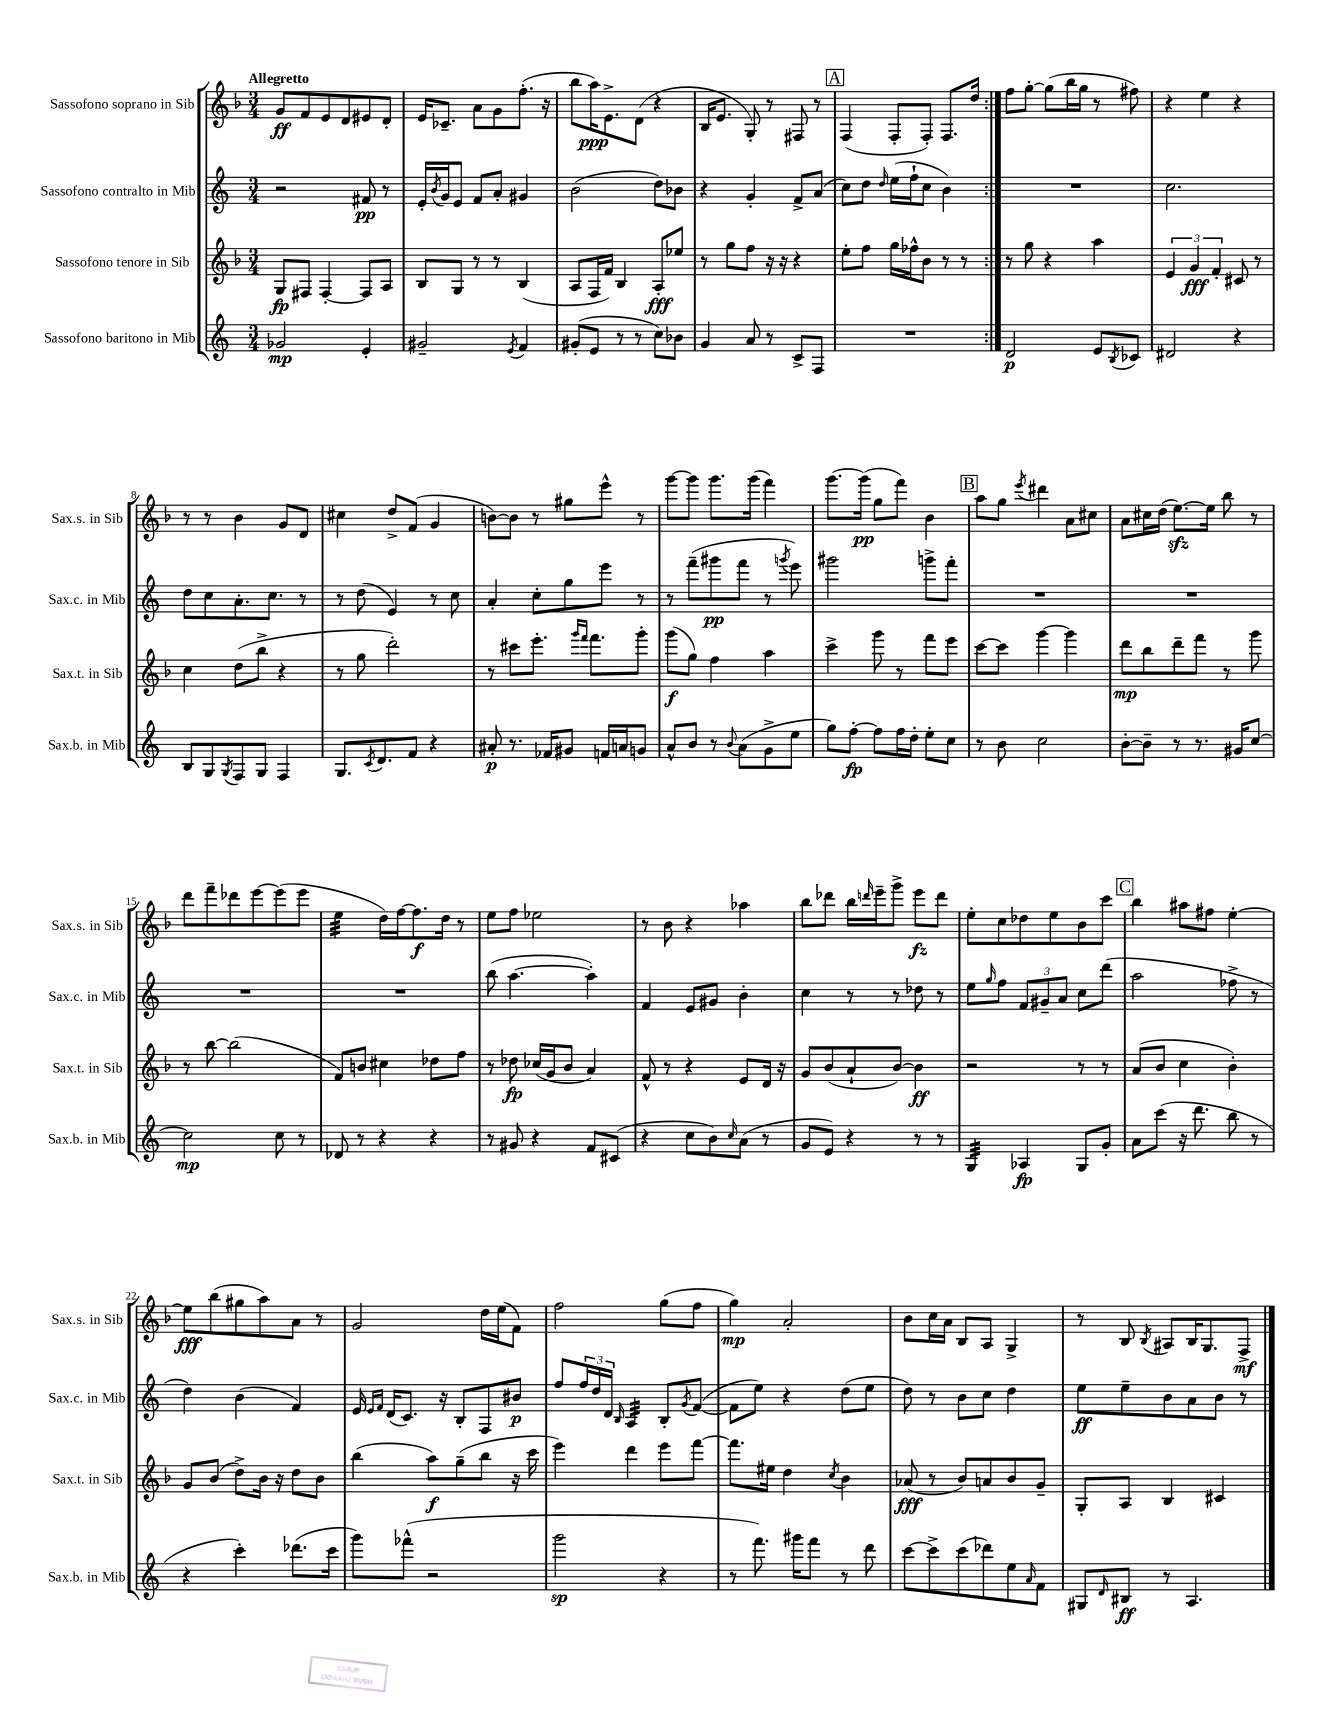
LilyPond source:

<<
\new StaffGroup <<
\new Staff = "s0" \with { instrumentName = "Sassofono soprano in Sib" shortInstrumentName = "Sax.s. in Sib" } {
    \clef treble \key f \major \numericTimeSignature \time 3/4 \tempo "Allegretto"
    \repeat volta 2 { g'8\ff f'8 e'8 d'8 eis'8 d'8-. |
    e'16 ces'8.-- a'8 g'8 f''8.-.( r16 |
    bes''8 a''16\ppp) e'8.-> d'8( r4 |
    bes16 e'8. g8-.) r8 fis8 r8 |
    \mark \markup { \box "A" } f4( f8-. f8-.) f8. d''16 | }
    f''8 g''8~-. g''8( bes''16 g''16 r8 fis''8) |
    r4 e''4 r4 |
    r8 r8 bes'4 g'8 d'8 |
    cis''4 d''8-> f'8( g'4 |
    b'8~) b'8 r8 gis''8 e'''8-^ r8 |
    g'''8~ g'''8 g'''8. g'''16( f'''4) |
    g'''8.~ g'''16\pp( g''8 f'''8) bes'4 |
    \mark \markup { \box "B" } a''8 g''8 \acciaccatura { e'''8 } dis'''4 a'8 cis''8 |
    a'8 cis''16 d''16( e''8.~\sfz) e''16 bes''8 r8 |
    d'''8 f'''8-- des'''8 e'''8~ e'''8( e'''8 |
    e''4:32 d''16) f''16~ f''8.\f d''16 r8 |
    e''8 f''8 ees''2 |
    r8 bes'8 r4 aes''4 |
    bes''8 des'''8 bes''16 \grace { d'''16 } e'''16-- g'''8-> e'''8\fz d'''8 |
    e''8-. c''8 des''8 e''8 bes'8 c'''8 |
    \mark \markup { \box "C" } bes''4 ais''8 fis''8 e''4~-. |
    e''8\fff bes''8( gis''8 a''8) a'8 r8 |
    g'2 d''16 e''16( f'8) |
    f''2 g''8( f''8 |
    g''4\mp) a'2-. |
    bes'8 c''16 a'16 bes8 a8 g4-> |
    r8 bes8 \acciaccatura { bes8 } ais8 bes16 g8. f8->\mf \bar "|." |
}
\new Staff = "s1" \with { instrumentName = "Sassofono contralto in Mib" shortInstrumentName = "Sax.c. in Mib" } {
    \clef treble \key c \major \numericTimeSignature \time 3/4
    \repeat volta 2 { r2 fis'8\pp r8 |
    e'16-. \acciaccatura { b'8 } g'16 e'8 f'8 a'8-. gis'4 |
    b'2( d''8) bes'8 |
    r4 g'4-. f'8-> a'8( |
    \mark \markup { \box "A" } c''8) d''8 \grace { d''16 } e''16( f''16-! c''8 b'4) | }
    R2. |
    c''2. |
    d''8 c''8 a'8.-. c''8. r8 |
    r8 d''8( e'4) r8 c''8 |
    a'4-. c''8-. g''8 e'''8 r8 |
    r8 f'''8--( gis'''8\pp f'''8 r8 \acciaccatura { g'''8 } e'''8) |
    gis'''2 g'''8-> f'''8-. |
    \mark \markup { \box "B" } R2. |
    R2. |
    R2. |
    R2. |
    b''8( a''4.~ a''4-.) |
    f'4 e'8 gis'8 b'4-. |
    c''4 r8 r8 des''8 r8 |
    e''8 \grace { g''16 } f''8 \tuplet 3/2 { f'8 gis'8-- a'8 } c''8 d'''8( |
    \mark \markup { \box "C" } a''2 fes''8-> r8 |
    d''4) b'4( f'4) |
    e'16 \grace { e'16 f'16 } d'16( c'8.) r16 b8-. f8 bis'8\p |
    f''8 \tuplet 3/2 { f''16 d''16 d'16 } \grace { b16 } a4:32 b8-. \acciaccatura { g'8 } f'8~( |
    f'8 e''8) r4 d''8( e''8 |
    d''8) r8 b'8 c''8 d''4 |
    e''8\ff e''8-- b'8 a'8 b'8 r8 \bar "|." |
}
\new Staff = "s2" \with { instrumentName = "Sassofono tenore in Sib" shortInstrumentName = "Sax.t. in Sib" } {
    \clef treble \key f \major \numericTimeSignature \time 3/4
    \repeat volta 2 { g8\fp fis8 fis4~-. fis8 a8 |
    bes8 g8 r8 r8 bes4( |
    a8 f16 f'16) bes4 a8-.\fff ees''8 |
    r8 g''8 f''8 r16 r16 r4 |
    \mark \markup { \box "A" } e''8-. f''8 g''16 fes''16-^ bes'8 r8 r8 | }
    r8 g''8 r4 a''4 |
    \tuplet 3/2 { e'4 g'4\fff f'4-. } cis'8 r8 |
    c''4 d''8( bes''8-> r4 |
    r8 g''8 d'''2-.) |
    r8 cis'''8 e'''8.-. \grace { g'''16 f'''16 } f'''8. g'''8-. |
    g'''8\f( g''8) f''4 a''4 |
    c'''4-> g'''8 r8 f'''8 e'''8 |
    \mark \markup { \box "B" } c'''8~ c'''8 g'''4~ g'''4 |
    d'''8\mp bes''8 d'''8-- f'''8 r8 g'''8 |
    r8 bes''8~ bes''2( |
    f'8) b'8 cis''4 des''8 f''8 |
    r8 des''8\fp ces''16( g'16 bes'8 a'4) |
    f'8-^ r8 r4 e'8 d'16 r16 |
    g'8 bes'8( a'8-! bes'8~) bes'4\ff |
    r2 r8 r8 |
    \mark \markup { \box "C" } a'8( bes'8 c''4 bes'4-.) |
    g'8 bes'8( d''8->) bes'16 r16 d''8 bes'8 |
    bes''4( a''8\f) g''8--( bes''8 r16 c'''16 |
    e'''4) d'''4 e'''8 f'''8~ |
    f'''8. eis''16 d''4 \acciaccatura { c''8 } bes'4 |
    aes'8\fff( r8 bes'8) a'8 bes'8 g'8-- |
    g8-. a8 bes4 cis'4 \bar "|." |
}
\new Staff = "s3" \with { instrumentName = "Sassofono baritono in Mib" shortInstrumentName = "Sax.b. in Mib" } {
    \clef treble \key c \major \numericTimeSignature \time 3/4
    \repeat volta 2 { ges'2\mp e'4-. |
    gis'2-- \acciaccatura { e'8 } f'4 |
    gis'8-.( e'8 r8 r8 c''8) bes'8 |
    g'4 a'8 r8 c'8-> f8 |
    \mark \markup { \box "A" } R2. | }
    d'2\p e'8 \acciaccatura { b8 } ces'8 |
    dis'2 r4 |
    b8 g8 \acciaccatura { g8 } f8 g8 f4 |
    g8. \acciaccatura { c'8 } d'8. f'8 r4 |
    ais'8-.\p r8. fes'16 gis'8 f'16 a'16 g'8 |
    a'8-^ b'8 r8 \appoggiatura { b'8 } a'8( g'8-> e''8 |
    g''8) f''8~-.\fp f''8 f''16 d''16-. e''8-. c''8 |
    \mark \markup { \box "B" } r8 b'8 c''2 |
    b'8~-. b'8-- r8 r8. gis'16 c''8~ |
    c''2\mp c''8 r8 |
    des'8 r8 r4 r4 |
    r8 gis'8 r4 f'8 cis'8( |
    r4 c''8 b'8) \grace { c''16 } a'8( r8 |
    g'8 e'8) r4 r8 r8 |
    g4:32 aes4\fp g8 g'8-. |
    \mark \markup { \box "C" } a'8 c'''8( r16 d'''8. b''8 r8 |
    r4 c'''4-.) des'''8.( c'''16 |
    g'''8) fes'''8-^( r2 |
    g'''2\sp r4 |
    r8 f'''8.) gis'''16 f'''8 r8 d'''8 |
    c'''8~ c'''8-> c'''8( des'''8) e''8 \grace { a'16 } f'8 |
    gis8 \grace { d'16 } bis8\ff r8 a4. \bar "|." |
}
>>
>>
